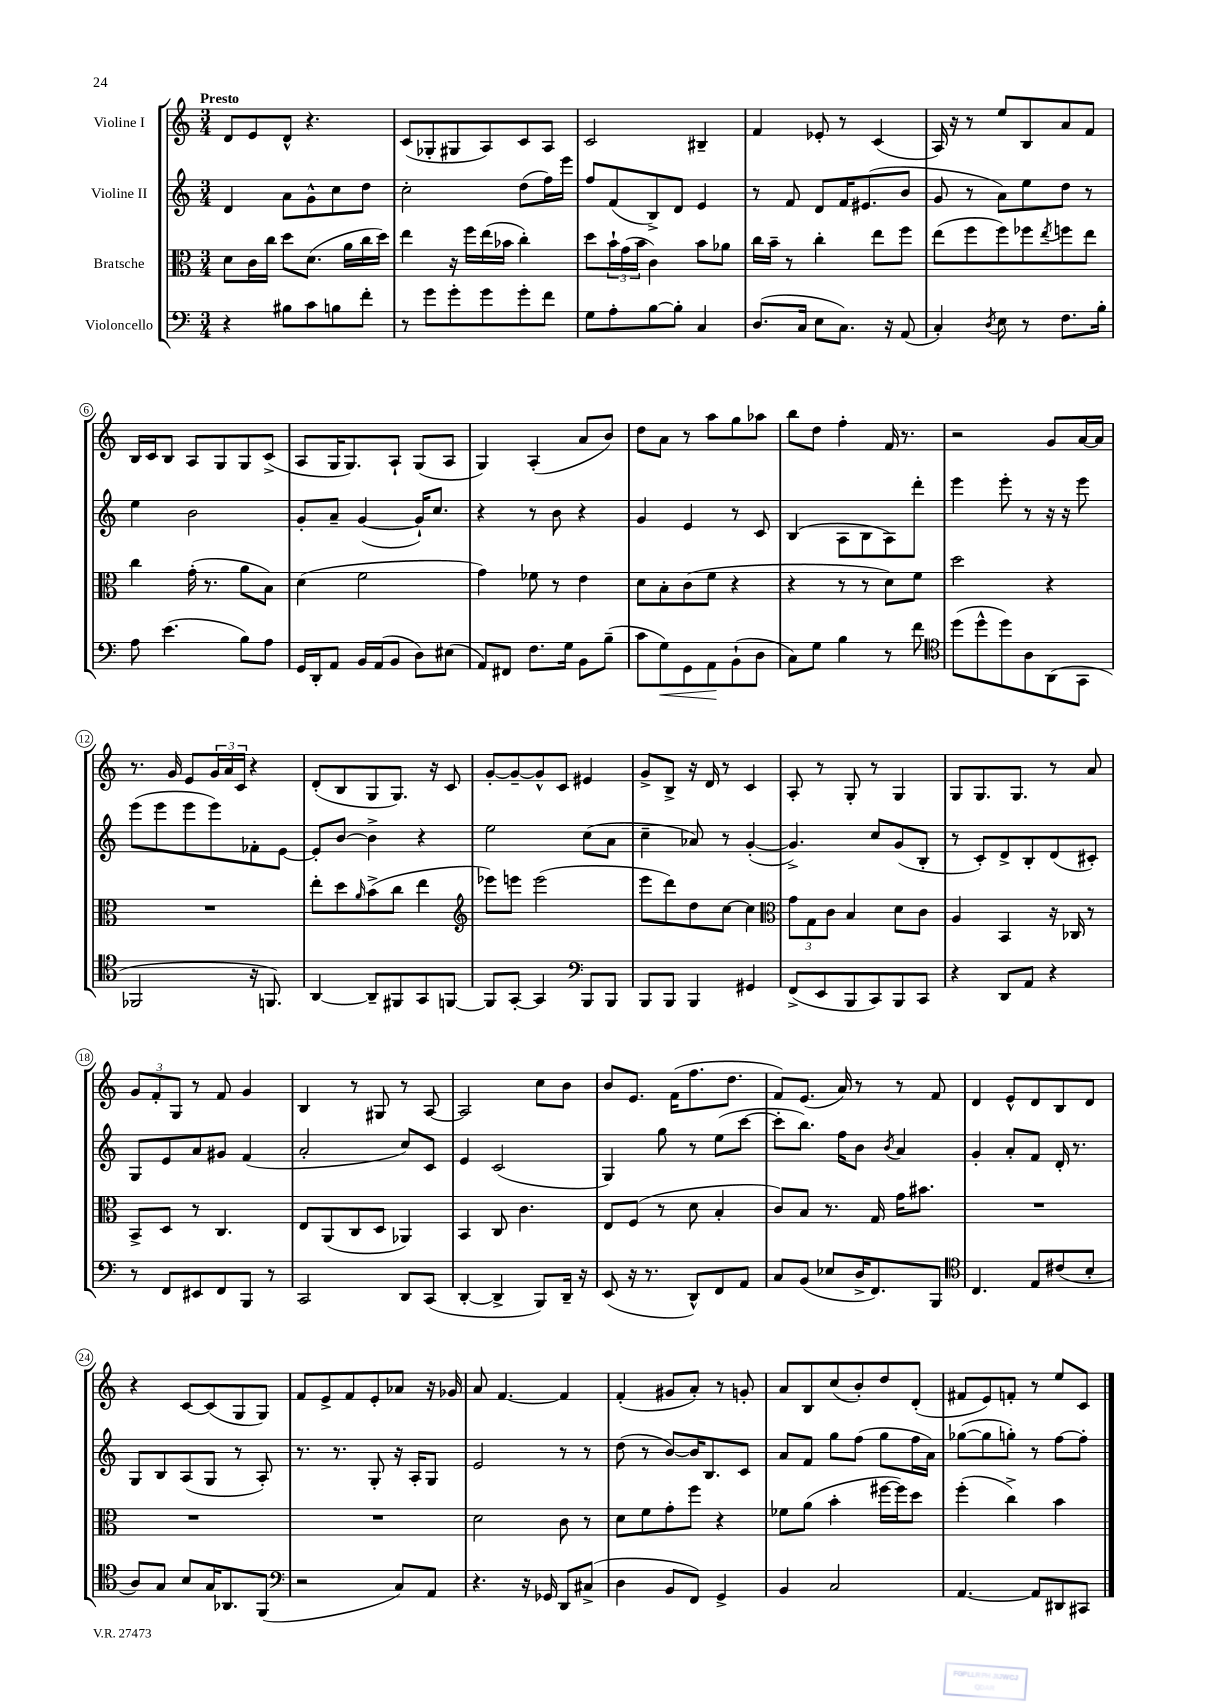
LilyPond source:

<<
\new StaffGroup <<
\new Staff = "s0" \with { instrumentName = "Violine I" } {
    \clef treble \key c \major \numericTimeSignature \time 3/4 \tempo "Presto"
    d'8 e'8 d'8-^ r4. |
    c'8( ges8-. gis8 a8) c'8 a8 |
    c'2 bis4-- |
    f'4 ees'8-. r8 c'4( |
    a16) r16 r8 e''8 b8 a'8 f'8 |
    b16 c'16 b8 a8 g8 g8 c'8->( |
    a8 g16 g8.) a8-! g8( a8 |
    g4) a4-.( a'8 b'8) |
    d''8 a'8 r8 a''8 g''8 aes''8 |
    b''8 d''8 f''4-. f'16 r8. |
    r2 g'8 a'16~ a'16 |
    r8. g'16 e'8 \tuplet 3/2 { g'16 a'16 c'16 } r4 |
    d'8-.( b8 g8 g8.) r16 c'8 |
    g'8~-. g'8~-- g'8-^ c'8 eis'4 |
    g'8-> b8-> r16 d'16 r8 c'4 |
    a8-. r8 g8-. r8 g4 |
    g8 g8. g8. r8 a'8 |
    \tuplet 3/2 { g'8 f'8-. g8 } r8 f'8 g'4 |
    b4 r8 gis8 r8 a8~ |
    a2 c''8 b'8 |
    b'8 e'8. f'16( f''8. d''8. |
    f'8) e'8.( a'16) r8 r8 f'8 |
    d'4 e'8-^ d'8 b8 d'8 |
    r4 c'8~ c'8( g8 g8) |
    f'8 e'8-> f'8 e'8-. aes'8 r16 ges'16 |
    a'8 f'4.~ f'4 |
    f'4-.( gis'8 a'8-.) r8 g'8-. |
    a'8 b8 c''8( b'8-.) d''8 d'8-.( |
    fis'8 e'8) f'8-. r8 e''8 c'8 \bar "|." |
}
\new Staff = "s1" \with { instrumentName = "Violine II" } {
    \clef treble \key c \major \numericTimeSignature \time 3/4
    d'4 a'8 g'8-^ c''8 d''8 |
    c''2-. d''8( f''16) e'''16 |
    f''8 f'8( b8->) d'8 e'4 |
    r8 f'8 d'8 f'16 eis'8.( b'8 |
    g'8 r8 a'8) e''8 d''8 r8 |
    e''4 b'2 |
    g'8-. a'8-- g'4~( g'16-!) c''8. |
    r4 r8 b'8 r4 |
    g'4 e'4 r8 c'8 |
    b4( a8 b8 a8) d'''8-. |
    e'''4 e'''8-. r8 r16 r16 e'''8 |
    e'''8( e'''8 e'''8 e'''8) fes'8-. e'8~ |
    e'8-. b'8~ b'4-> r4 |
    e''2 c''8( a'8 |
    c''4-- aes'8) r8 g'4~-.( |
    g'4.->) c''8 g'8( b8-. |
    r8 c'8-.) d'8-> b8-. d'8( cis'8-.) |
    g8 e'8 a'8 gis'8 f'4( |
    a'2-. c''8) c'8 |
    e'4 c'2( |
    g4) g''8 r8 e''8( c'''8~ |
    c'''8-. b''8.) f''16 b'8 \acciaccatura { b'8 } a'4 |
    g'4-. a'8-. f'8 d'16-. r8. |
    g8 b8 a8( g8 r8 a8-.) |
    r8. r8. g8-. r16 a16-. g8 |
    e'2 r8 r8 |
    d''8( r8 b'8~) b'16 b8. c'8 |
    a'8 f'8 g''8 f''8( g''8 f''16 a'16) |
    ges''8~( ges''8 g''8-.) r8 f''8~ f''8-. \bar "|." |
}
\new Staff = "s2" \with { instrumentName = "Bratsche" } {
    \clef alto \key c \major \numericTimeSignature \time 3/4
    d'8 c'16 c''16 d''8 d'8.( a'16 c''16 d''16) |
    e''4 r16 f''16 e''16( bes'16 c''4-.) |
    d''8 \tuplet 3/2 { b'16-! g'16( b'16 } c'4) b'8 aes'8 |
    c''16 b'16-- r8 c''4-. e''8 f''8 |
    e''8( f''8 f''8) fes''8 \acciaccatura { e''8 } f''8 e''8 |
    c''4 g'16-.( r8. a'8 b8) |
    d'4( f'2 |
    g'4) fes'8 r8 e'4 |
    d'8 b8-. c'8( f'8 r4 |
    r4 r8 r8 d'8) f'8 |
    d''2 r4 |
    R2. |
    e''8-. d''8 \grace { a'16 } b'8->( c''8 e''4 |
    \clef treble ees'''8) e'''8 e'''2( |
    e'''8 d'''8) d''8 c''8~ c''4 |
    \clef alto \tuplet 3/2 { g'8 g8 c'8 } b4 d'8 c'8 |
    a4 b,4 r16 ces16 r8 |
    b,8-> d8 r8 c4. |
    e8 a,8( c8 d8 aes,4) |
    b,4 c8 c'4. |
    e8 f8( r8 d'8 b4-. |
    c'8) b8 r8. g16 g'16 bis'8. |
    R2. |
    R2. |
    R2. |
    d'2 c'8 r8 |
    d'8 f'8 g'8-. f''8 r4 |
    fes'8 a'8( b'4-. fis''16~ fis''16) d''8 |
    f''4-.( c''4->) b'4 \bar "|." |
}
\new Staff = "s3" \with { instrumentName = "Violoncello" } {
    \clef bass \key c \major \numericTimeSignature \time 3/4
    r4 bis8 c'8 b8 f'8-. |
    r8 g'8 g'8-. g'8 g'8-. f'8 |
    g8 a8-. b8~ b8-. c4 |
    d8.( c16 e8 c8.) r16 a,8( |
    c4-.) \acciaccatura { d8 } e8 r8 f8. b16-. |
    a8 e'4.( b8) a8 |
    g,16 d,16-. a,8 b,16 a,16( b,8 d8) eis8( |
    a,8) fis,8 f8. g16 b,8 b8--( |
    c'8 g8\<) g,8 a,8\! b,8-!( d8 |
    c8) g8 b4 r8 f'8 |
    \clef tenor d''8( d''8-^ d''8) a8 a,8( g,8 |
    fes,2 r16 f,8.) |
    a,4~ a,8-- fis,8 g,8 f,8~ |
    f,8 g,8~-. g,4 \clef bass b,,8 b,,8 |
    b,,8 b,,8 b,,4 gis,4 |
    f,8->( e,8 b,,8 c,8) b,,8 c,8 |
    r4 d,8 a,8 r4 |
    r8 f,8 eis,8 f,8 b,,8 r8 |
    c,2 d,8 c,8( |
    d,4~-. d,4-> b,,8) d,16-- r16 |
    e,8( r16 r8. d,8-^) f,8 a,8 |
    c8 b,8( ees8 d16-> f,8.) b,,8 |
    \clef tenor c4. e8 cis'8( b8-. |
    a8) g8 b8 g16 aes,8. f,8( |
    \clef bass r2 c8) a,8 |
    r4. r16 ges,16 d,8 cis8->( |
    d4 b,8 f,8) g,4-> |
    b,4 c2 |
    a,4.~ a,8 dis,8 cis,8 \bar "|." |
}
>>
>>
\layout { \context { \Score \override BarNumber.stencil = #(make-stencil-circler 0.1 0.3 ly:text-interface::print) } }
